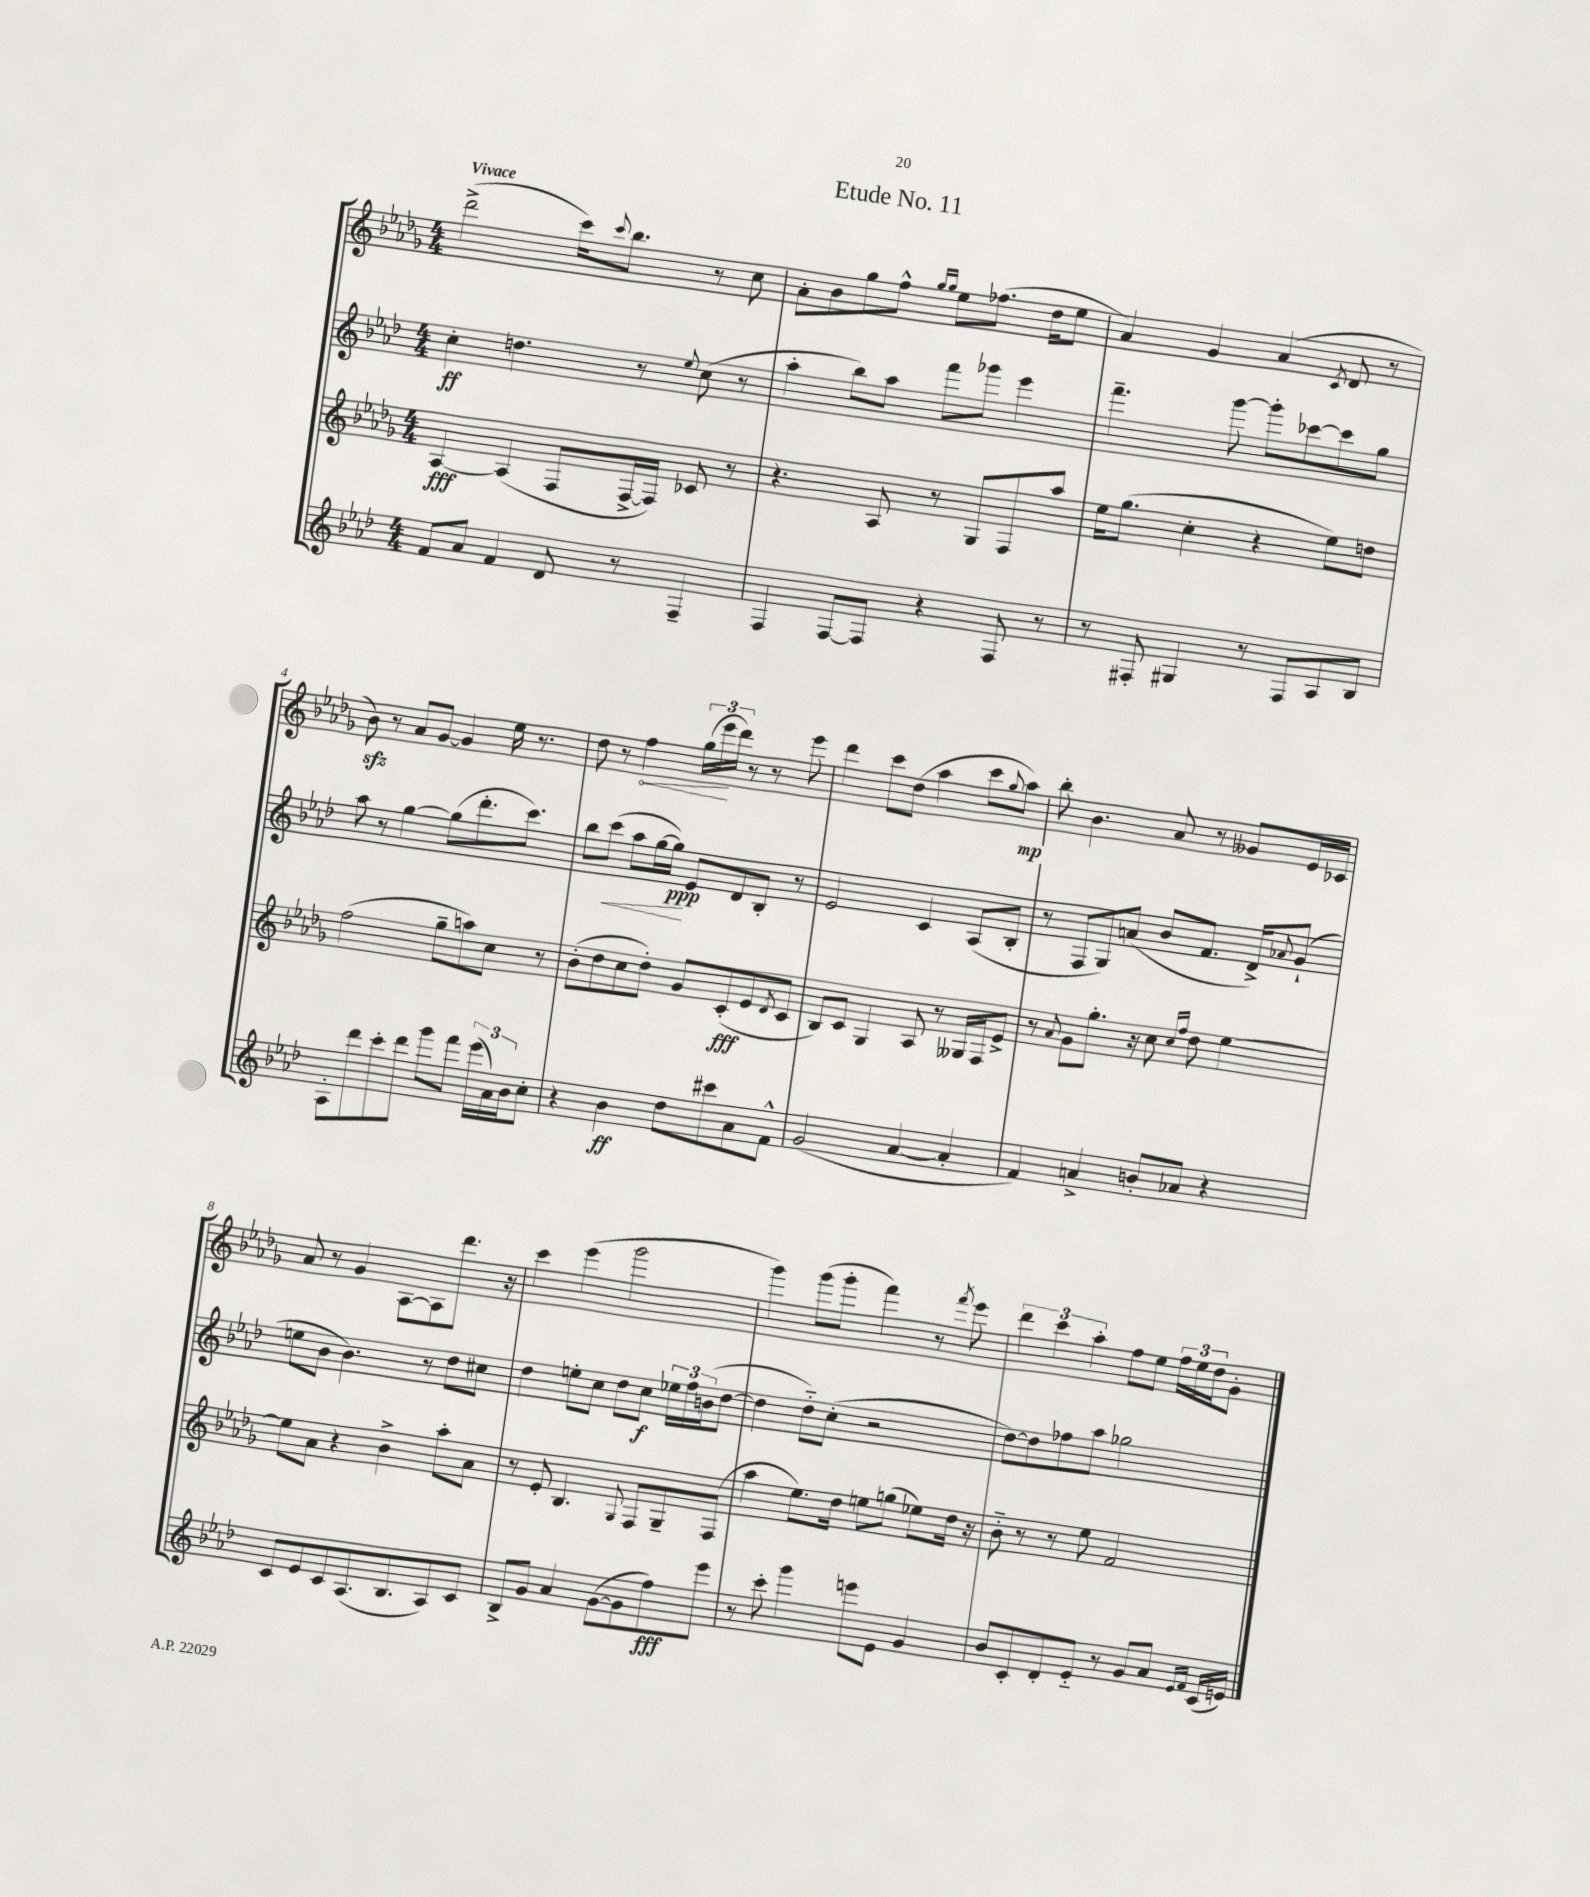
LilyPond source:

\header { title = "Etude No. 11" }
<<
\new StaffGroup <<
\new Staff = "s0" {
    \clef treble \key des \major \numericTimeSignature \time 4/4 \tempo "Vivace"
    des'''2->( c'''16) \appoggiatura { c'''8 } bes''8. r8 c''8 |
    aes'8-. bes'8 ges''8 f''8-^ \grace { ges''16 ges''16 } ees''8 fes''8.( des''16 ees''8 |
    aes'4) ges'4 aes'4( \acciaccatura { c'8 } des'8 r8 |
    bes'8\sfz) r8 aes'8 ges'8~ ges'4 ees''16 r8. |
    des''8 r8 \once \override Hairpin.circled-tip = ##t f''4\< \tuplet 3/2 { ges''16( ees'''16\! des'''16) } r8 r8 ees'''8 |
    des'''4 c'''8 des''8( aes''4 c'''8 \appoggiatura { ges''8 } aes''8\mp) |
    bes''8-. bes'4. aes'8 r8 geses'8 ees'16 ces'16 |
    aes'8 r8 ges'4 aes8~ aes8 des'''8. r16 |
    c'''4 ees'''4( ges'''2 |
    ges'''4) ges'''8( ges'''8-. f'''4) r8 \acciaccatura { f'''8 } ees'''8 |
    \tuplet 3/2 { des'''4 c'''4 aes''4-. } f''8 ees''8 \tuplet 3/2 { f''16 ees''16 des''16 } ges'8-. \bar "|." |
}
\new Staff = "s1" {
    \clef treble \key aes \major \numericTimeSignature \time 4/4
    c''4-.\ff d''4. r8 \appoggiatura { ees''8 } c''8( r8 |
    aes''4-. bes''8) aes''8 f'''8 ges'''8 ees'''4 |
    f'''4.-- g'''8~ g'''8-. ces'''8~ ces'''8 g''8 |
    aes''8 r8 g''4~ g''8( des'''8.-. c'''8.) |
    bes''8 c'''8\<( aes''8 g''16~ g''16\ppp\!) ees'8 des'8 bes8-. r8 |
    ees'2 c'4 aes8( bes8-. |
    r8 f8 g8) a'8( bes'8 f'8. des'16->) \appoggiatura { aes'8 } g'8-!( |
    e''8 bes'8 bes'4.) r8 des''8 cis''8 |
    des''4 e''8-. c''8 des''8 c''8\f \tuplet 3/2 { ees''16 f''16 b'16( } des''8~ |
    des''4 des''8-_) c''8-.( r2 |
    des''8~) des''8 fes''8 aes''8 ges''2 \bar "|." |
}
\new Staff = "s2" {
    \clef treble \key des \major \numericTimeSignature \time 4/4
    aes4~\fff aes4( f8 f16~-> f16) ces'8 r8 |
    r4. aes8 r8 ges8 f8 aes''8 |
    ees''16 ges''8.( c''4-. r4 ees''8) d''8 |
    f''2( ges''8-- a''8) c''8 r8 |
    bes'8-.( des''8 c''8 des''8-.) ges'8 c'8-.\fff( ees'8 \acciaccatura { des'8 } c'8 |
    bes8) c'8 ges4 aes8 r8 geses16 f16 ees'8-> |
    r8 \appoggiatura { aes'8 } ges'8 ges''8.-. r16 c''8 \grace { c''16 f''16 } des''8 ees''4~ |
    ees''8 aes'8 r4 bes'4-> aes''8-. aes'8 |
    r8 ees'8-. bes4. \appoggiatura { ges8 } f8 ges8-- f8( |
    aes''4 ees''8.) des''16 e''8 g''8( ees''8) des''16 r16 |
    bes'8-_ r8 r8 ees''8 f'2 \bar "|." |
}
\new Staff = "s3" {
    \clef treble \key aes \major \numericTimeSignature \time 4/4
    f'8 aes'8 f'4 des'8 r8 f4-- |
    f4 f8~ f8 r4 f8 r8 |
    r8 fis8-. gis4 r8 fis8 aes8 bes8 |
    aes8-. des'''8 c'''8-. des'''8 g'''8 f'''8 \tuplet 3/2 { ees'''16( aes'16) bes'16 } c''8-. |
    r4 bes'4\ff des''8 cis'''8 aes'8 f'8-^ |
    g'2( aes'4~ aes'4-. |
    f'4) a'4-> b'8-. aes'8 r4 |
    c'8 ees'8 c'8 aes8.( bes8. aes8) c'8 |
    bes8-> g'8 aes'4 g'8~( g'8 f''8\fff) ees'''8 |
    r8 c'''8-. g'''4 e'''8 ees'8 g'4 |
    bes'8 c'8-. des'8-. ees'8-_ r8 g'8 aes'8 \grace { ees'16 f'16 } c'16( e'16) \bar "|." |
}
>>
>>
